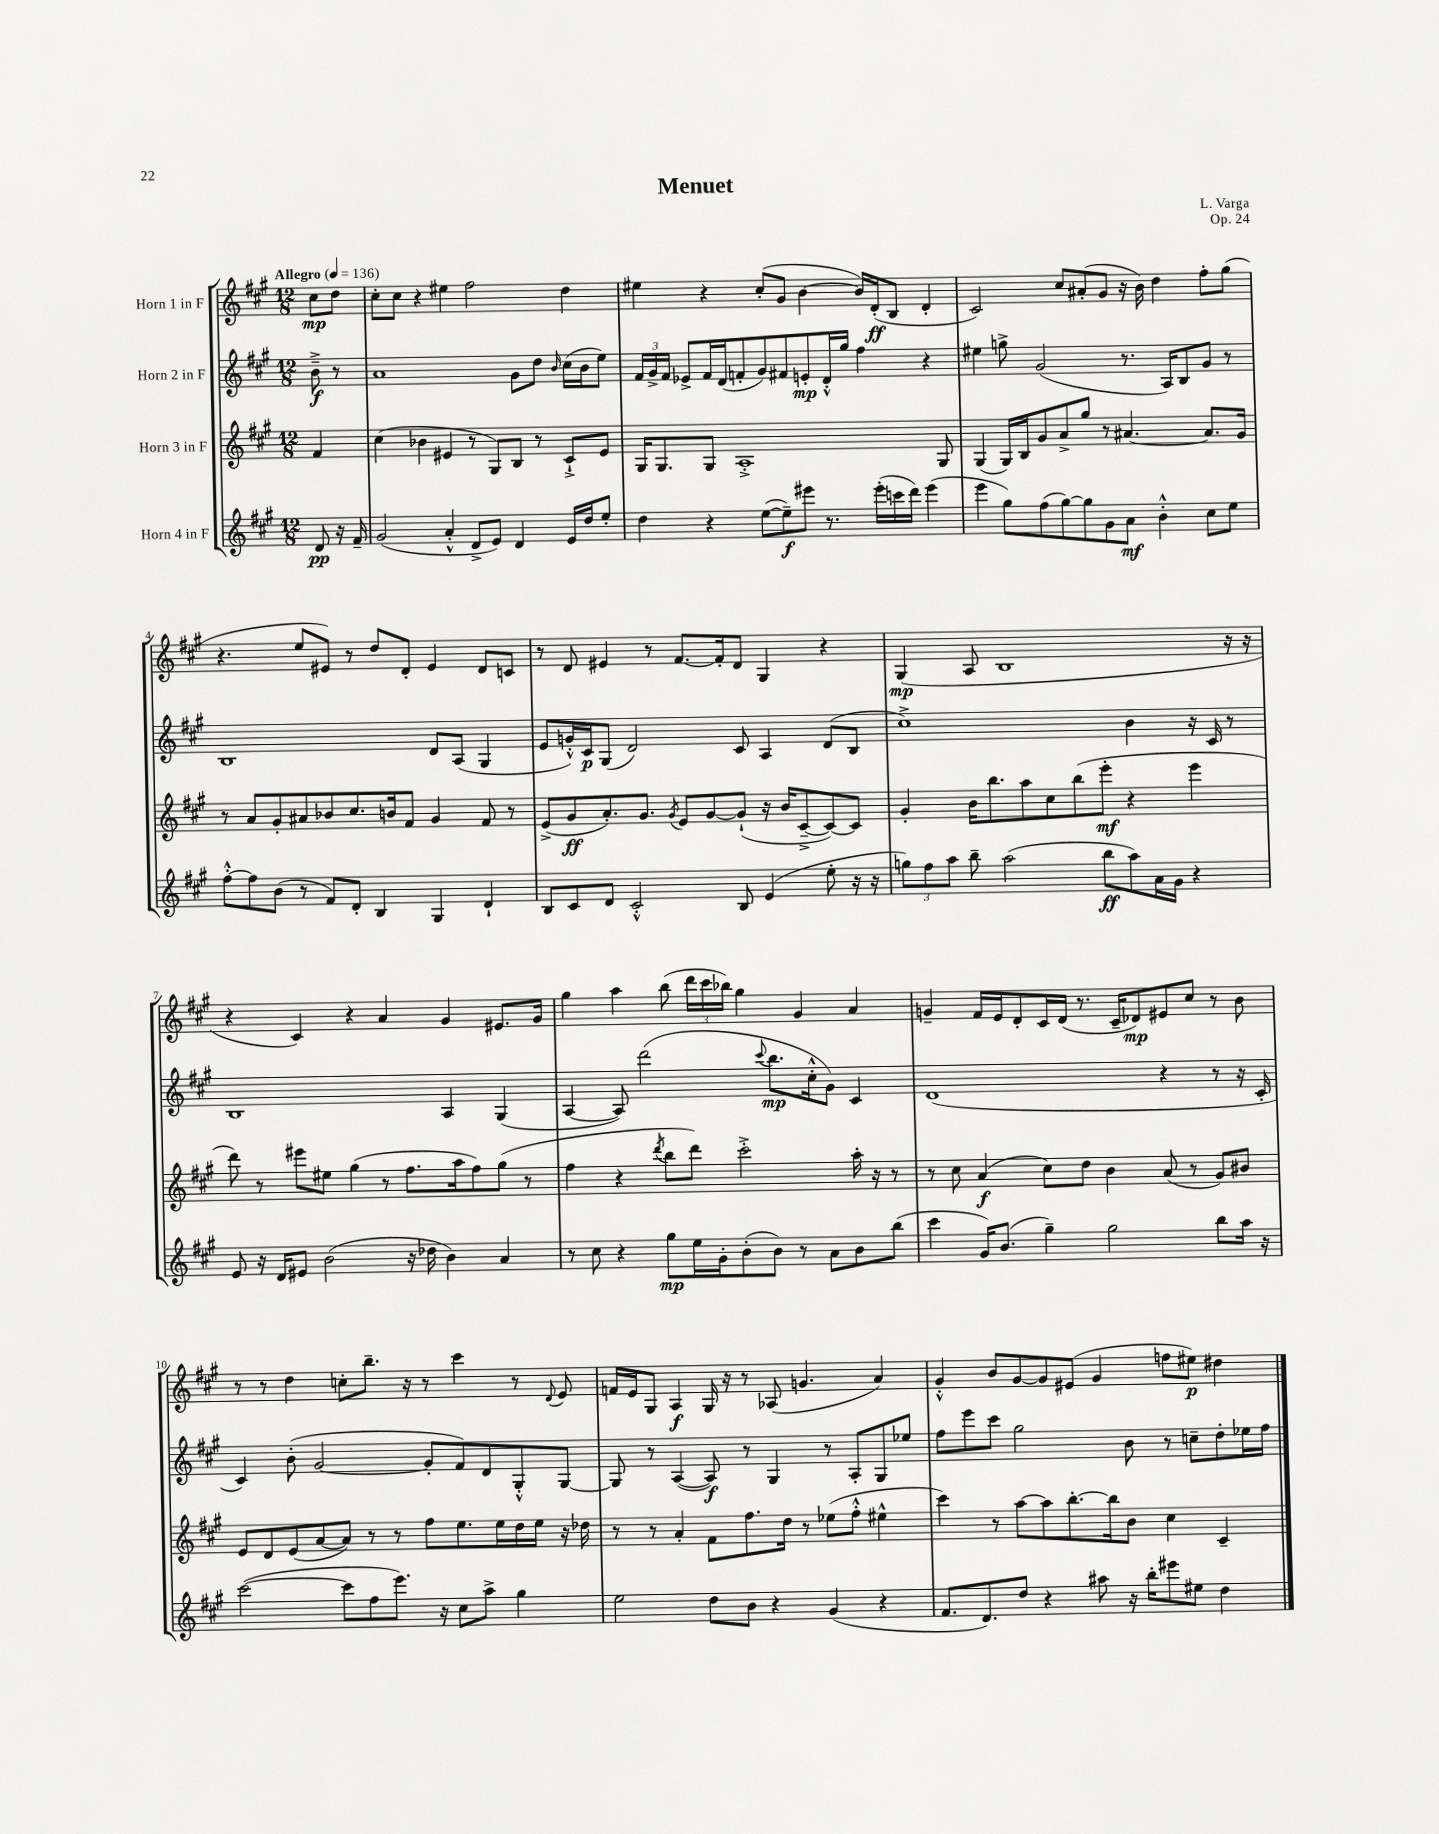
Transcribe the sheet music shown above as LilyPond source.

\header { title = "Menuet" composer = "L. Varga" opus = "Op. 24" }
<<
\new StaffGroup <<
\new Staff = "s0" \with { instrumentName = "Horn 1 in F" } {
    \clef treble \key a \major \numericTimeSignature \time 12/8 \partial 4 \tempo "Allegro" 4 = 136
    \autoBeamOff cis''8[\mp d''8] |
    cis''8[-. cis''8] r4 eis''4 fis''2 d''4 |
    eis''4 r4 cis''8[-.( gis'8] b'4~ b'16[) d'16-.\ff( b8] d'4-. |
    cis'2) cis''8[ ais'8-.( gis'8] r16 b'16) d''4 fis''8[-. gis''8]( |
    r4. e''8[ eis'8]) r8 d''8[ d'8]-. eis'4 d'8[ c'8] |
    r8 d'8 eis'4 r8 fis'8.[~ fis'16-. d'8] gis4 r4 |
    gis4\mp( a8 b1 r16 r16 |
    r4 cis'4) r4 a'4 gis'4 eis'8.[ gis'16] |
    gis''4 a''4 b''8( \tuplet 3/2 { d'''16[ cis'''16 bes''16]) } gis''4 gis'4 a'4 |
    g'4-- fis'16[ e'16 d'8-. cis'16 d'16]( r8. cis'16[-- des'8\mp) eis'8 cis''8] r8 b'8 |
    r8 r8 d''4 c''8[-. b''8.]-- r16 r8 cis'''4 r8 \appoggiatura { d'8 } e'8 |
    f'16[ e'16 gis8] a4\f gis16 r16 r8 aes8( g'4. a'4) |
    gis'4-.-^ b'8[ gis'8~ gis'8 eis'8]( gis'4 f''8[ eis''8]\p) dis''4 \bar "|." |
}
\new Staff = "s1" \with { instrumentName = "Horn 2 in F" } {
    \clef treble \key a \major \numericTimeSignature \time 12/8 \partial 4
    \autoBeamOff b'8--->\f r8 |
    a'1 gis'8[ d''8] \grace { b'16 } cis''16[( b'16 e''8]) |
    \tuplet 3/2 { fis'16[ gis'16-> fis'16] } ees'8[-> fis'16 d'16( f'8-. gis'8) fis'8 e'8-.\mp d'16-.-^ gis''16] fis''4 r4 |
    eis''4 g''8-> gis'2( r8. a16[) b8 gis'8] r8 |
    b1 d'8[ a8]( gis4 |
    e'8[ g'16-.-^) cis'16\p gis8]( d'2) cis'8 a4 d'8[( b8] |
    cis''1->) b'4 r16 cis'16 r8 |
    b1 a4 gis4( |
    a4~ a8) d'''2( \appoggiatura { cis'''8 } b''8.[\mp cis''16-.-^ gis'8]) cis'4 |
    d'1( r4 r8 r16 cis'16-. |
    cis'4) b'8-.( gis'2~ gis'8[-. fis'8) d'8 gis8-.-^ gis8]~ |
    gis8 r8 a4~( a8\f) r8 gis4 r8 a8[-. gis8 ees''8] |
    fis''8[ e'''8 cis'''8] gis''2 b'8 r8 c''8[-- d''8-. ees''16 fis''16] \bar "|." |
}
\new Staff = "s2" \with { instrumentName = "Horn 3 in F" } {
    \clef treble \key a \major \numericTimeSignature \time 12/8 \partial 4
    \autoBeamOff fis'4 |
    cis''4( bes'4 eis'4 r8 gis8[) b8] r8 cis'8[-!-> eis'8] |
    gis16[ gis8. gis8] a1-.-> gis8 |
    gis4( gis16[) b16 gis'8 a'8-> gis''8] r8 ais'4.~ ais'8.[ gis'16] |
    r8 a'8[ gis'8-. ais'8 bes'8 cis''8. b'16 fis'8] gis'4 fis'8 r8 |
    e'8[->( gis'8\ff a'8.-.) gis'8.] \acciaccatura { gis'8 } e'8[ gis'8~ gis'8]-!( r16 b'16[ cis'8~---> cis'8~) cis'8] |
    gis'4-. b'16[ b''8. a''8 cis''8 b''8( e'''8]-.\mf r4 e'''4 |
    d'''8) r8 eis'''8[ eis''8] gis''4( r8 fis''8.[ a''16 fis''8) gis''8]( r8 |
    fis''4 r4 \acciaccatura { d'''8 } b''8[ d'''8]) cis'''2-.-> a''16-. r16 r8 |
    r8 cis''8 a'4\f( cis''8[) d''8] b'4 a'8( r8 gis'8[) bis'8] |
    e'8[ d'8 e'8( a'8~ a'8]) r8 r8 fis''8[ e''8. e''16 d''16 e''16] r16 des''16 |
    r8 r8 a'4-. fis'8[ fis''8. d''16] r8 ees''8[( fis''8]-.-^ eis''4-^ |
    cis'''4) r8 a''8[~ a''8 b''8.~-. b''16 b'8] cis''4 cis'4-- \bar "|." |
}
\new Staff = "s3" \with { instrumentName = "Horn 4 in F" } {
    \clef treble \key a \major \numericTimeSignature \time 12/8 \partial 4
    \autoBeamOff d'8\pp r16 fis'16-- |
    gis'2( a'4-.-^ d'8[-> e'8]) d'4 e'16[ d''16 e''8]-. |
    d''4 r4 e''8[~( e''8--\f) eis'''8] r8. eis'''16[-.( c'''16 d'''16]) eis'''4( |
    e'''4 gis''8[) fis''8( gis''8~) gis''8 gis'8 a'8]\mf b'4-.-^ cis''8[ e''8] |
    fis''8[~-.-^ fis''8 b'8]( r8 fis'8[) d'8]-. b4 gis4 d'4-! |
    b8[ cis'8 d'8] cis'2-.-^ b8 e'4( e''8-. r16 r16 |
    \tuplet 3/2 { g''8[) fis''8 a''8] } b''8-- a''2( b''8[\ff a''8) a'16 gis'16] r4 |
    e'8 r16 d'16[ eis'8] b'2( r16 des''16 b'4) a'4 |
    r8 cis''8 r4 gis''8[\mp e''16 gis'16-. b'8-.( b'8]) r8 a'8[ b'8 b''8]( |
    cis'''4 gis'16[) b'8.]( gis''4--) gis''2 b''8[ a''16] r16 |
    cis'''2~( cis'''8[ fis''8 e'''8.]) r16 cis''8[ a''8]-> gis''4 |
    e''2 d''8[ b'8] r4 gis'4( r4 |
    fis'8.[ d'8.) d''8] r4 ais''8 r16 b''16[-. eis'''8 eis''8] d''4 \bar "|." |
}
>>
>>
